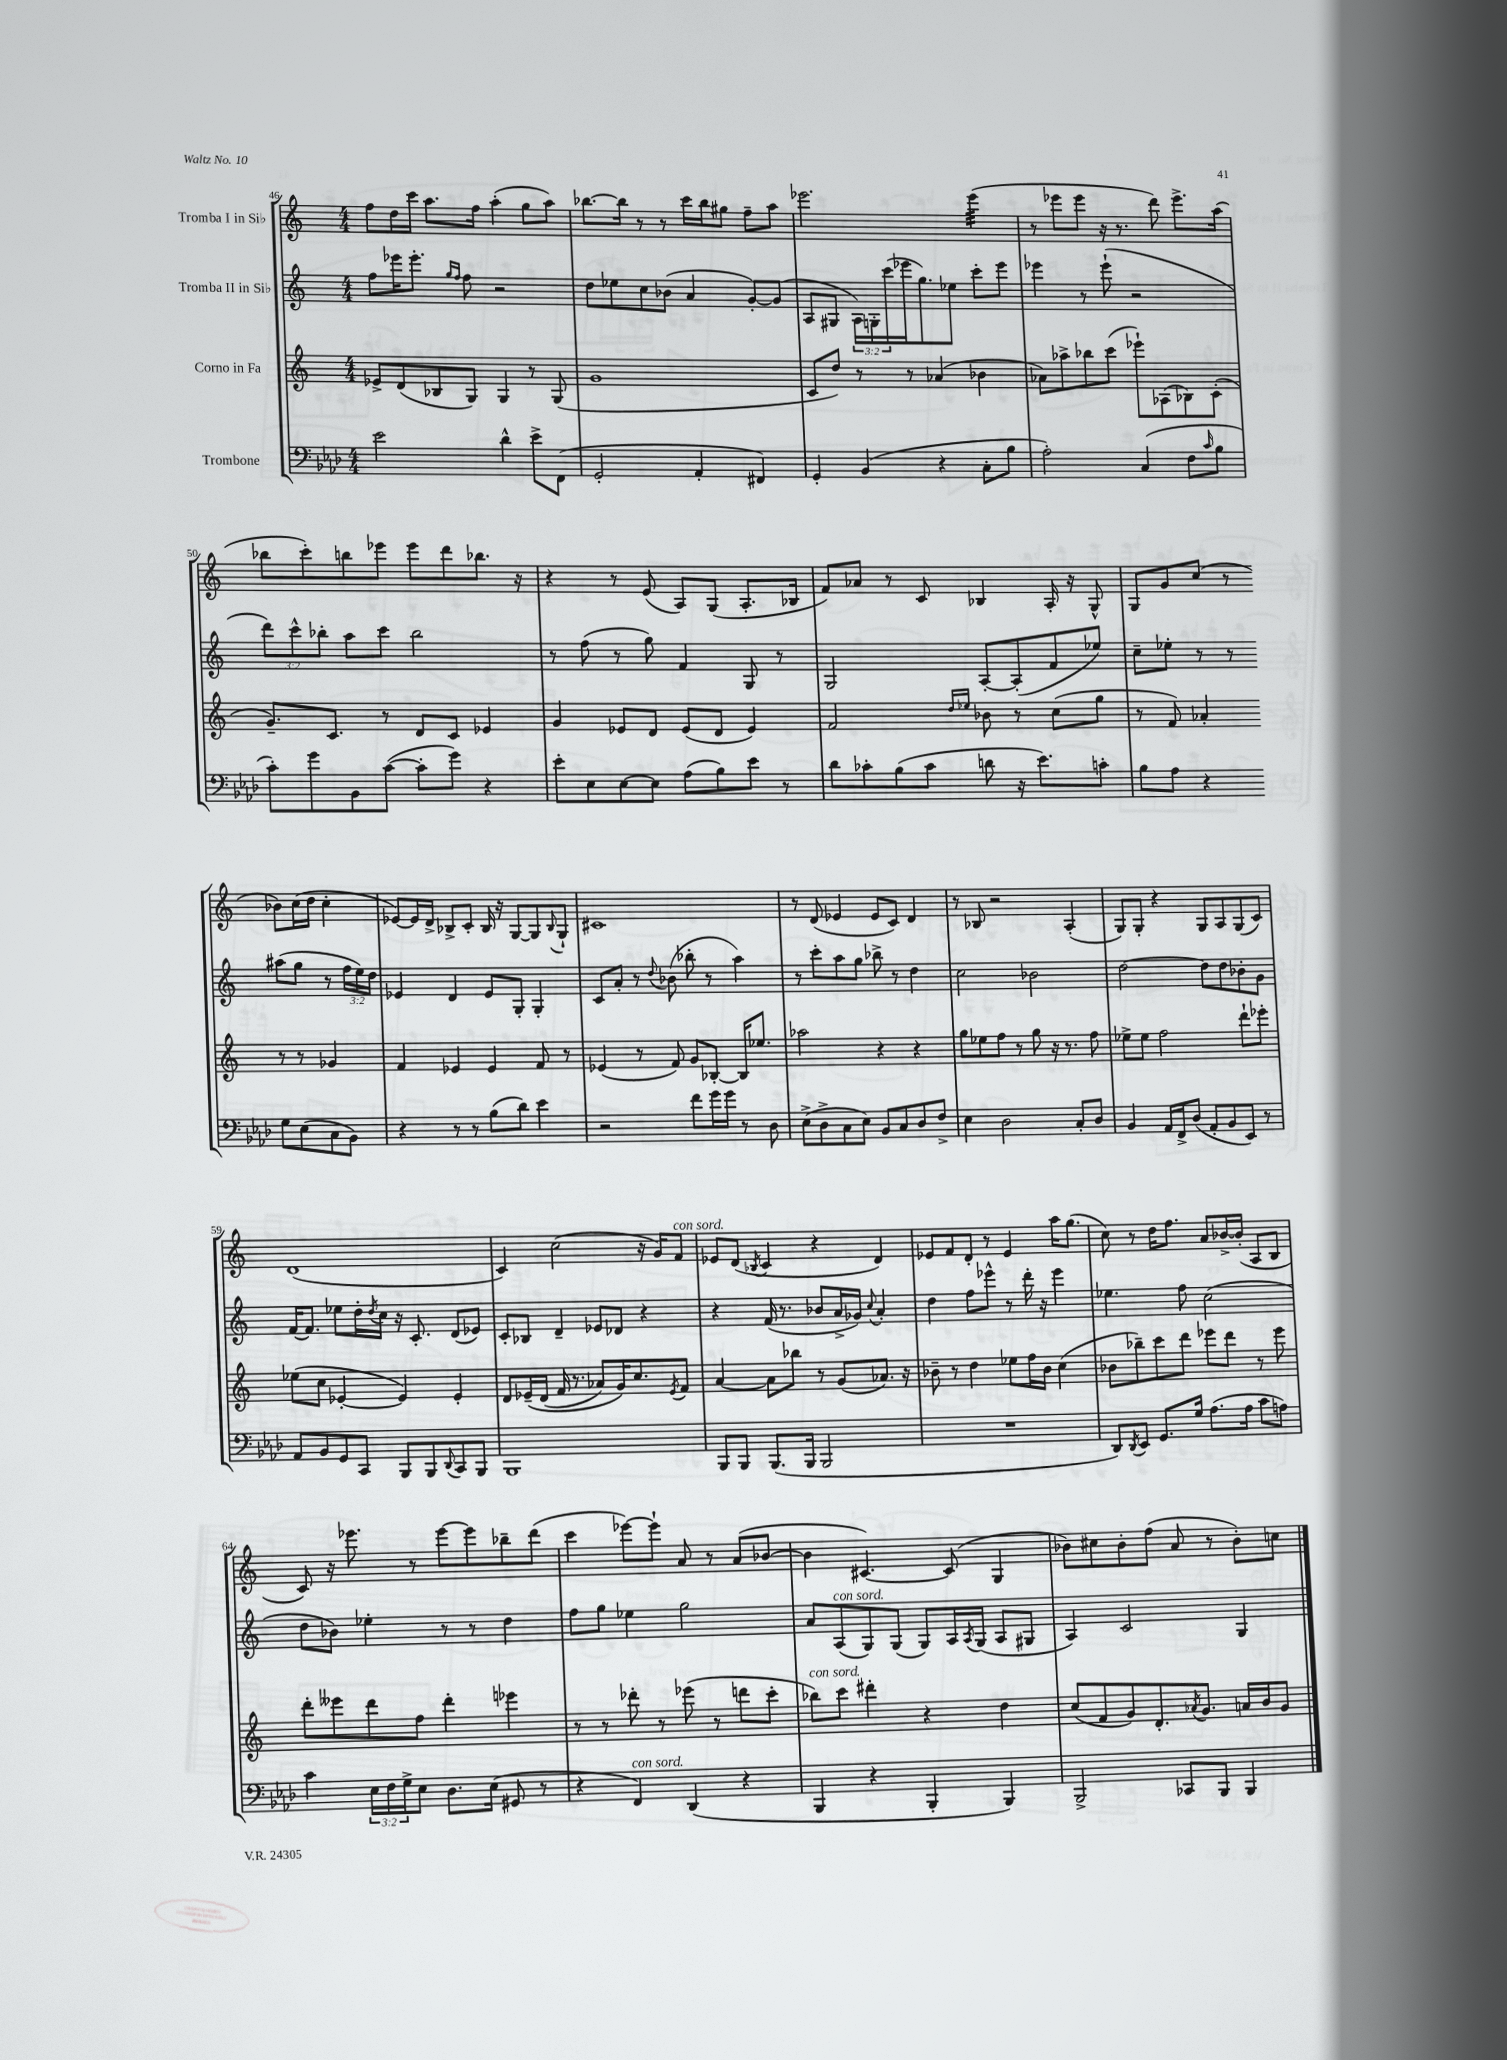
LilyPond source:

<<
\new StaffGroup <<
\new Staff = "s0" \with { instrumentName = "Tromba I in Sib" } {
    \clef treble \key c \major \numericTimeSignature \time 4/4
    f''8 d''16 c'''16 a''8. f''16 a''4-.( g''8 a''8) |
    bes''8.~ bes''16 r8 r8 c'''16 bes''16 gis''8 f''8-- a''8 |
    ees'''2. ees'''4:32( |
    r8 ees'''8 ees'''8 r16 r8. d'''8) ees'''8.-> a''16( |
    bes''8 c'''8-.) b''8 ees'''8 ees'''8 d'''8 bes''8. r16 |
    r4 r8 e'8( a8) g8( a8.-. bes16 |
    f'8) aes'8 r8 c'8 bes4 a16-. r16 g8-^ |
    g8 g'8 c''8( r8 bes'8) c''16( d''16 c''4-. |
    ees'8~) ees'16 d'16-> bes8-> c'8-. bes16 r16 g8~ g8 \appoggiatura { bes8 } g8-! |
    cis'1 |
    r8 d'8( ees'4 ees'8 c'8) d'4 |
    r8 bes8 r2 a4-.( |
    g8) g8-. r4 g8 a8 g8( c'8) |
    d'1( |
    c'4) c''2( r16 g'16) f'8^\markup { \italic "con sord." } |
    ees'8 d'8( \acciaccatura { bes8 } c'4 r4 d'4) |
    ees'8 f'8 d'8-. r8 ees'4 a''16 g''8.( |
    c''8) r8 d''16 f''8. a'8 bes'16~-> bes'16-.( a8 b8 |
    c'8) r16 ees'''8. r8 ees'''8~ ees'''8 bes''8-- d'''8( |
    c'''4 ees'''8~) ees'''8-! a'8 r8 a'8( bes'8~ |
    bes'4 cis'4.~) cis'8( g4 |
    bes'8) cis''8 bes'8-. f''8( a'8 r8 bes'8-.) c''8 \bar "|." |
}
\new Staff = "s1" \with { instrumentName = "Tromba II in Sib" } {
    \clef treble \key c \major \numericTimeSignature \time 4/4 \override Staff.TupletNumber.text = #tuplet-number::calc-fraction-text
    f''8 ees'''16 ees'''8.-. \grace { g''16 f''16 } f''8 r2 |
    d''8 ees''8 c''8 bes'8( a'4 g'8~-.) g'8( |
    a8 gis8 \tuplet 3/2 { a16) g16-. c'''16( } ees'''16 g''8.) ees''8 c'''8-. ees'''8 |
    ees'''4 r8 ees'''8-!( r2 |
    \tuplet 3/2 { d'''8) c'''8-^ bes''8-. } a''8 c'''8 bes''2 |
    r8 f''8( r8 g''8) f'4 g8 r8 |
    g2 a8~-. a8-.( f'8 ees''8) |
    c''8-- ees''8-. r8 r8 ais''8( g''8 r8 \tuplet 3/2 { f''16 ees''16) d''16 } |
    ees'4 d'4 ees'8 g8-. g4-. |
    c'8 a'8-. r8 \appoggiatura { d''8 } bes'8( bes''8-. r8 a''4) |
    r8 c'''8-. a''8 g''8 bes''8-> r8 d''4 |
    c''2 bes'2 |
    d''2~ d''8 d''8 bes'8-. g'8 |
    f'16~ f'8. ees''8 d''16-. \acciaccatura { d''8 } c''16 r16 c'8.-. d'8( ees'8) |
    c'8-. bes8 d'4-- ees'8 des'8 r4 |
    r4 f'16( r8. bes'8 a'16-> ges'16) \appoggiatura { c''8 } a'4-. |
    d''4 f''8 ees'''8-^ r8 d'''16-. r16 ees'''4 |
    ees''4. f''8 c''2( |
    d''8 bes'8) ees''4-. r8 r8 d''4 |
    f''8 g''8 ees''4 g''2 |
    a'8 a8^\markup { \italic "con sord." }( g8) g8( g8) a16 \acciaccatura { a8 } g16( a8 gis8 |
    a4) c'2 g4 \bar "|." |
}
\new Staff = "s2" \with { instrumentName = "Corno in Fa" } {
    \clef treble \key c \major \numericTimeSignature \time 4/4
    ees'8-> d'8( bes8 g8) g4 r8 g8( |
    g'1 |
    c'8 d''8) r8 r8 aes'4( bes'4 |
    aes'8) aes''8-> bes''8 c'''8( ees'''8-!) aes8( bes8) c'8-.( |
    g'8.--) c'8. r8 d'8 c'8 ees'4 |
    g'4 ees'8 d'8 ees'8( d'8 ees'4) |
    f'2 \grace { d''16 ees''16 } bes'8 r8 c''8( g''8 |
    r8 f'8) aes'4-. r8 r8 ges'4 |
    f'4 ees'4 ees'4 f'8 r8 |
    ees'4( r8 f'8) g'8 bes8~-. bes16 ees''8. |
    aes''2 r4 r4 |
    g''8 ees''8 f''8 r8 g''8 r16 r8. f''8 |
    ees''8-> ees''8 f''2 d'''8-! ees'''8-. |
    ees''8( c''8 ees'4~-. ees'4) ees'4-. |
    d'8 ees'16--\( d'16( f'16 r8. aes'8) g'16\) c''8. \acciaccatura { ees'8 } f'8 |
    a'4~ a'8 bes''8 r8 g'8( aes'8.) r16 |
    bes'8-- r8 d''4 ees''8 f''16 bes'16 c''4( |
    bes'8 bes''8--) c'''8 d'''8 ees'''8 d'''8 r8 ees'''8 |
    d'''8-. eeses'''8 d'''8 f''8 d'''4-. ees'''4 |
    r8 r8 des'''8-. r8 ees'''8( r8 d'''8 c'''8-. |
    bes''8^\markup { \italic "con sord." }) c'''8 dis'''4-. r4 d''4 |
    c''8( f'8 g'8) d'8.-. \acciaccatura { aes'8 } g'8. a'16 b'16 g'8 \bar "|." |
}
\new Staff = "s3" \with { instrumentName = "Trombone" } {
    \clef bass \key aes \major \numericTimeSignature \time 4/4 \override Staff.TupletNumber.text = #tuplet-number::calc-fraction-text
    ees'2 des'4-^ ees'8-> f,8( |
    g,2-. aes,4-. fis,4) |
    g,4-. bes,4( r4 c8-. bes8 |
    aes2-.) c4( f8 \grace { c'16 } bes8 |
    c'8-.) g'8 bes,8 c'8~( c'8-. g'8) r4 |
    ees'8-. ees8 ees8~ ees8 aes8( bes8) ees'8 r8 |
    des'8 ces'8-. bes8( ces'8 d'8 r16 ees'8.) c'8-. |
    bes8 aes8 r4 g8 ees8( c8 bes,8) |
    r4 r8 r8 bes8( des'8) ees'4 |
    r2 f'8 g'16 g'16 r8 des8 |
    ees8->( des8-> c8 ees8) bes,8 c8 des8 f8-> |
    ees4 des2 c8-. des8 |
    bes,4 aes,16 f,16-> des8( aes,8-. bes,8 ees,8) r8 |
    aes,8 bes,8 g,8 c,8 bes,,8 bes,,8 \appoggiatura { des,8 } c,8 bes,,8 |
    bes,,1 |
    bes,,8 bes,,8 bes,,8.( bes,,16 bes,,2 |
    R1 |
    des,8) \acciaccatura { des,8 } ees,8 g,8. g16 aes8.( aes16 c'8 a8) |
    c'4 \tuplet 3/2 { ees16 f16 g16-> } ees8 des8. ees16( gis,8 r8 |
    r4 f,4^\markup { \italic "con sord." }) des,4( r4 |
    bes,,4 r4 bes,,4-. bes,,4) |
    bes,,2-> ces,8 bes,,8 bes,,4 \bar "|." |
}
>>
>>
\layout { \context { \Score currentBarNumber = #46 } }
